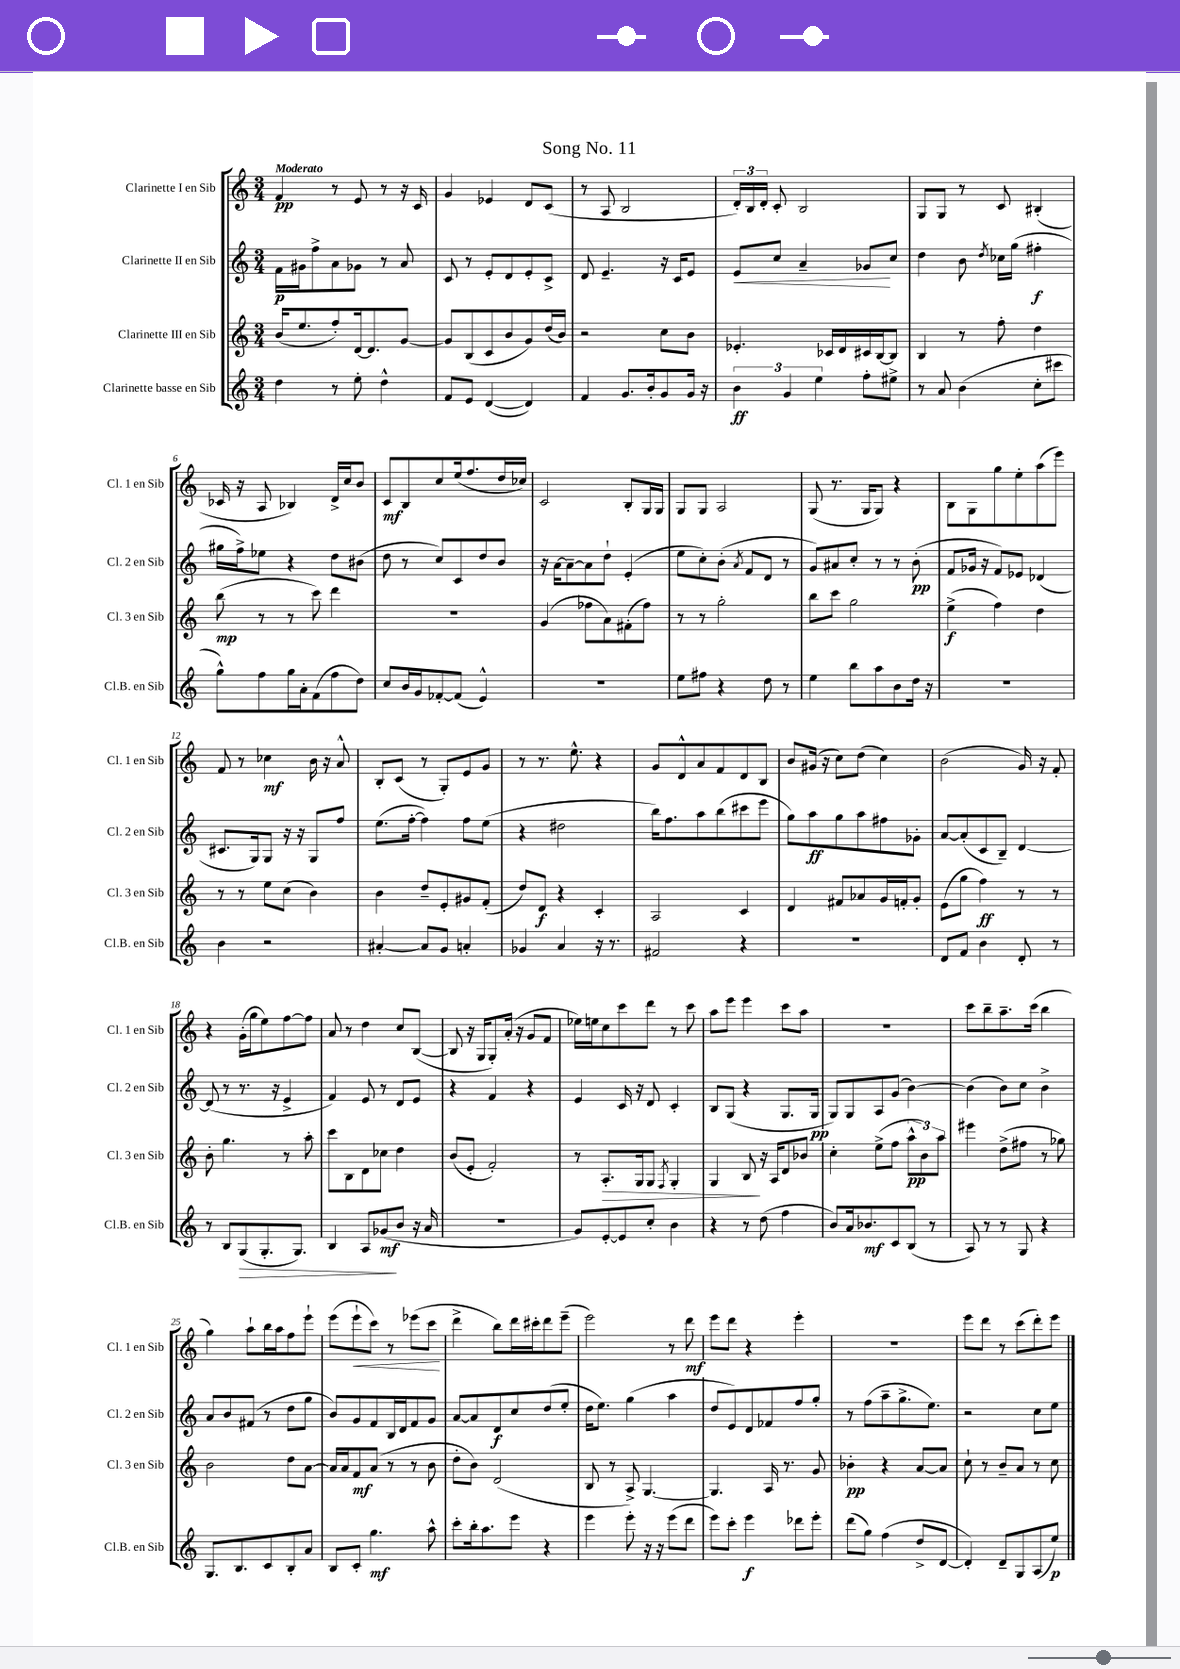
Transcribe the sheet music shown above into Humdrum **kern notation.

**kern	**dynam	**kern	**dynam	**kern	**dynam	**kern	**dynam
*part4	*part4	*part3	*part3	*part2	*part2	*part1	*part1
*staff4	*staff4	*staff3	*staff3	*staff2	*staff2	*staff1	*staff1
*I"Clarinette basse en Sib	*	*I"Clarinette III en Sib	*	*I"Clarinette II en Sib	*	*I"Clarinette I en Sib	*
*I'Cl.B. en Sib	*	*I'Cl. 3 en Sib	*	*I'Cl. 2 en Sib	*	*I'Cl. 1 en Sib	*
*clefG2	*	*clefG2	*	*clefG2	*	*clefG2	*
*k[]	*	*k[]	*	*k[]	*	*k[]	*
*M3/4	*	*M3/4	*	*M3/4	*	*M3/4	*
=1	=1	=1	=1	=1	=1	=1	=1
!	!	!	!	!	!	!LO:TX:a:B:t=Moderato	!
4dd\	.	(16b/KL	.	16f\LL	p	4f/	pp
.	.	8.ee/	.	16g#X\J	.	.	.
.	.	.	.	8ff^\	.	.	.
8r	.	8ff'/)	.	8a\	.	8r	.
8ee'\	.	[16d/k	.	8g-X\J	.	8e/	.
.	.	8.d/]	.	.	.	.	.
4dd^^\	.	.	.	8r	.	8r	.
.	.	[8g/J	.	8a/	.	16r	.
.	.	.	.	.	.	16c/	.
=2	=2	=2	=2	=2	=2	=2	=2
8f/L	.	8g/L]	.	8c/	.	4g/	.
8e/J	.	(8B/	.	8r	.	.	.
([4d/	.	8c/	.	8e'/L	.	4e-X/	.
.	.	8b/	.	8d/	.	.	.
4d/])	.	8g/)	.	8e'/	.	8d/L	.
.	.	(16dd/L	.	8c^/J	.	(8c/J	.
.	.	16b/JJ)	.	.	.	.	.
=3	=3	=3	=3	=3	=3	=3	=3
4f/	.	2r	.	8d/	.	8r	.
.	.	.	.	4.e~/	.	8A/	.
8.g/L	.	.	.	.	.	2B/	.
16b'/k	.	.	.	.	.	.	.
8g/	.	8cc\L	.	16r	.	.	.
.	.	.	.	16c/KL	.	.	.
16g/Jk	.	8b\J	.	8e/J	.	.	.
16r	.	.	.	.	.	.	.
=4	=4	=4	=4	=4	=4	=4	=4
!	!	!	!	!	!LO:HP:b	!	!
6b\	ff	4.e-X'/	.	8e/L	<	24d'/LL)	.
.	.	.	.	.	.	24B/	.
.	.	.	.	.	.	24d'/JJ	.
.	.	.	.	8cc/J	.	8c'/	.
6g/	.	.	.	.	.	.	.
.	.	.	.	4a~/	.	2B/	.
6ee\	.	.	.	.	.	.	.
.	.	16c-X/LL	.	.	.	.	.
.	.	16d/	.	.	.	.	.
8ff'\L	.	16c#X/	.	8g-X/L	.	.	.
.	.	[16B/J	.	.	.	.	.
8ee#X^\J	.	8B/J]	.	8cc/J	[	.	.
=5	=5	=5	=5	=5	=5	=5	=5
8r	.	4B/	.	4dd\	.	8G/L	.
8a/	.	.	.	.	.	8G/J	.
(4b\	.	8r	.	8b\	.	8r	.
.	.	.	.	8qdd/	.	.	.
.	.	8ff'\	.	16cc-X\LL	.	8c/	.
.	.	.	.	(16gg\JJ	.	.	.
8cc'\L	.	4dd\	.	4ff#X'\	f	(4B#X'/	.
8ccc#X\J	.	.	.	.	.	.	.
!!LO:LB:g=z
=6	=6	=6	=6	=6	=6	=6	=6
8gg^^\L)	.	(8bb\	mp	16gg#X\LL	.	16c-X/	.
.	.	.	.	16ff^\J)	.	16r	.
8ff\	.	8r	.	8ee-X\J	.	8A/	.
16gg\L	.	8r	.	4r	.	4B-X/)	.
16a'\J	.	.	.	.	.	.	.
(8f\	.	8ccc\)	.	.	.	.	.
8ff\	.	4ddd\	.	8dd\L	.	16d^/LL	.
.	.	.	.	.	.	16cc/J	.
8dd\J)	.	.	.	(8b#X\J	.	8b/J	.
=7	=7	=7	=7	=7	=7	=7	=7
8cc/L	.	2.r	.	8dd\	.	8c/L	mf
16b/L	.	.	.	8r	.	8B/	.
16g/J	.	.	.	.	.	.	.
[8f-X'/	.	.	.	8cc/L)	.	8cc/	.
(8f-/J]	.	.	.	8c/	.	(16ee/k	.
.	.	.	.	.	.	8.ff/	.
4e^^/)	.	.	.	8dd/	.	.	.
.	.	.	.	8b/J	.	16dd/L	.
.	.	.	.	.	.	16cc-X/JJ)	.
=8	=8	=8	=8	=8	=8	=8	=8
2.r	.	(4g/	.	16r	.	2c/	.
.	.	.	.	[16a\KL	.	.	.
.	.	.	.	8a~\_	.	.	.
.	.	8ff-X\L	.	8a\]	.	.	.
.	.	8a\)	.	8dd`\J	.	.	.
.	.	(8f#X'\	.	(4e'/	.	8B'/L	.
.	.	8ff-\J)	.	.	.	16G/L	.
.	.	.	.	.	.	16G/JJ	.
=9	=9	=9	=9	=9	=9	=9	=9
8ee\L	.	8r	.	8ee\L	.	8G/L	.
8ff#X\J	.	8r	.	8cc'\)	.	8G/J	.
4r	.	2gg'\	.	(8b'\J	.	2A/	.
.	.	.	.	8qa/	.	.	.
.	.	.	.	8f/L	.	.	.
8dd\	.	.	.	8d/J	.	.	.
8r	.	.	.	8r	.	.	.
=10	=10	=10	=10	=10	=10	=10	=10
4ee\	.	8bb\L	.	8g/L)	.	(8G/	.
.	.	8ccc\J	.	8a#X/	.	8.r	.
8bb\L	.	2gg\	.	8cc'/J	.	.	.
.	.	.	.	.	.	16G/KL	.
8aa\	.	.	.	8r	.	8G/J)	.
8b\	.	.	.	8r	.	4r	.
16dd\Jk	.	.	.	(8b'\	pp	.	.
16r	.	.	.	.	.	.	.
=11	=11	=11	=11	=11	=11	=11	=11
2.r	.	(4ee^\	f	8f/L	.	8B\L	.
.	.	.	.	16g-X/Jk	.	8G\	.
.	.	.	.	16r	.	.	.
.	.	4ff\)	.	8f/L)	.	8gg\	.
.	.	.	.	8e-X/J	.	8ee'\	.
.	.	4dd\	.	(4d-X/	.	(8aa\	.
.	.	.	.	.	.	8eee\J)	.
!!LO:LB:g=z
=12	=12	=12	=12	=12	=12	=12	=12
4b\	.	8r	.	8.c#X/L	.	8f/	.
.	.	8r	.	.	.	8r	.
.	.	.	.	16G/k)	.	.	.
2r	.	8ee\L	.	8G/J	.	4cc-X\	mf
.	.	(8cc\J	.	16r	.	.	.
.	.	.	.	16r	.	.	.
.	.	4b\)	.	8G/L	.	16b\	.
.	.	.	.	.	.	16r	.
.	.	.	.	8ff/J	.	8a^^/	.
=13	=13	=13	=13	=13	=13	=13	=13
[4a#X'/	.	4b\	.	(8.ee\L	.	8B'/L	.
.	.	.	.	.	.	(8c/J	.
.	.	.	.	[16ff'\Jk	.	.	.
8a#/L]	.	8dd~/L	.	4ff\])	.	8r	.
8g/J	.	8e'/	.	.	.	8G'/L)	.
4an'/	.	8g#X/	.	8ff\L	.	8e/	.
.	.	(8f'/J	.	(8ee\J	.	8g/J	.
=14	=14	=14	=14	=14	=14	=14	=14
4g-X/	.	8dd/L)	.	4r	.	8r	.
.	.	8d/J	f	.	.	8.r	.
4a/	.	4r	.	2dd#X\	.	.	.
.	.	.	.	.	.	8.ee^^\	.
16r	.	4c'/	.	.	.	4r	.
8.r	.	.	.	.	.	.	.
=15	=15	=15	=15	=15	=15	=15	=15
2f#X/	.	2A/	.	16bb\KL)	.	8g/L	.
.	.	.	.	8.ff\	.	.	.
.	.	.	.	.	.	8d^^/	.
.	.	.	.	8aa\	.	8a/	.
.	.	.	.	(8bb\	.	8f/	.
4r	.	4c/	.	8ccc#X\	.	8d/	.
.	.	.	.	8eee\J	.	8B/J	.
=16	=16	=16	=16	=16	=16	=16	=16
2.r	.	4d/	.	8gg\L)	.	8b/L	.
.	.	.	.	8aa\	ff	(16g#X/Jk	.
.	.	.	.	.	.	16r	.
.	.	8f#X/L	.	8gg\	.	8cc\L)	.
.	.	8a-X/	.	8aa\	.	(8dd\J	.
.	.	16g/L	.	8ff#X\	.	4cc\)	.
.	.	16fn'/J	.	.	.	.	.
.	.	8g'/J	.	8g-X'\J	.	.	.
=17	=17	=17	=17	=17	=17	=17	=17
8d/L	.	(8e\L	.	[8a/L	.	(2b\	.
8f/J	.	8gg\J	.	(8a'/]	.	.	.
4b\	.	4ff\)	ff	8c/	.	.	.
.	.	.	.	8B~/J)	.	.	.
8d'/	.	8r	.	[4d/	.	16g/)	.
.	.	.	.	.	.	16r	.
8r	.	8r	.	.	.	8f'/	.
!!LO:LB:g=z
=18	=18	=18	=18	=18	=18	=18	=18
8r	.	8b'\	.	(8d/]	.	4r	.
8B/L	.	4.gg\	.	8r	.	.	.
!	!LO:HP:b	!	!	!	!	!	!
(8G/	>	.	.	8.r	.	(16g'\LL	.
.	.	.	.	.	.	16gg\J	.
8.G'/	.	.	.	.	.	8ee\)	.
.	.	.	.	16r	.	.	.
.	.	8r	.	4e^/	.	[8ff\	.
8.G/J)	.	.	.	.	.	.	.
.	.	8aa'\	.	.	.	8ff\J]	.
=19	=19	=19	=19	=19	=19	=19	=19
4B/	.	8ccc\L	.	4f/)	.	8a/	.
.	.	8B\	.	.	.	8r	.
8A/L	.	8d\	.	8e/	.	4dd\	.
(8g-X/	mf	8cc-X\J	.	8r	.	.	.
8b/J	]	4dd\	.	8d/L	.	8cc/L	.
16r	.	.	.	8e/J	.	([8B/J	.
16a/	.	.	.	.	.	.	.
=20	=20	=20	=20	=20	=20	=20	=20
2.r	.	(8b/L	.	4r	.	8B/]	.
.	.	8e'/J	.	.	.	16r	.
.	.	.	.	.	.	16G/KL	.
.	.	2f'/)	.	4f/	.	8G'/)	.
.	.	.	.	.	.	(16a'/Jk	.
.	.	.	.	.	.	16r	.
.	.	.	.	4r	.	8g/L	.
.	.	.	.	.	.	8f/J	.
=21	=21	=21	=21	=21	=21	=21	=21
8g/L)	.	8r	.	4e/	.	16ee-X\LL)	.
.	.	.	.	.	.	16een\J	.
!	!	!	!LO:HP:b	!	!	!	!
[8e'/	.	8.A'/L	>	.	.	8cc\	.
8e/]	.	.	.	16c/	.	8ccc\	.
.	.	16G/k	.	16r	.	.	.
8cc'/J	.	8G/J	.	8d/	.	8ddd\J	.
.	.	8qF/	.	.	.	.	.
4b\	.	4G'/	.	4c'/	.	8r	.
.	.	.	.	.	.	8ccc\	.
=22	=22	=22	=22	=22	=22	=22	=22
4r	.	4G/	.	8B/L	.	8aa\L	.
.	.	.	.	(8G/J	.	8eee\J	.
8r	.	8B/	.	4r	.	4eee\	.
(8dd\	.	16r	]	.	.	.	.
.	.	16A/KL	.	.	.	.	.
4ff\	.	8d/	.	8.G/L	.	8ccc\L	.
.	.	8b-X/J	.	.	.	8aa\J	.
.	.	.	.	16G/Jk	pp	.	.
=23	=23	=23	=23	=23	=23	=23	=23
8b/L)	.	4cc'\	.	8G/L)	.	2.r	.
16a/k	.	.	.	8G/	.	.	.
8.b-X/	mf	.	.	.	.	.	.
.	.	(8ee^\L	.	8A/	.	.	.
8c/	.	8ff\J	.	(8g/J	.	.	.
(8B/J	.	12aa^^\L	pp	[4b\)	.	.	.
.	.	12b\)	.	.	.	.	.
8r	.	.	.	.	.	.	.
.	.	12aa\J	.	.	.	.	.
=24	=24	=24	=24	=24	=24	=24	=24
8A/)	.	4eee#X\	.	(4b\]	.	8ccc\L	.
8r	.	.	.	.	.	8bb~\	.
8r	.	(8dd^\L	.	8b\L)	.	8.aa~\	.
8G/	.	8ff#X\J	.	8cc\J	.	.	.
.	.	.	.	.	.	(16ccc\Jk	.
4r	.	8r	.	4b^\	.	4bb\	.
.	.	8gg-X\)	.	.	.	.	.
!!LO:LB:g=z
=25	=25	=25	=25	=25	=25	=25	=25
8.G/L	.	2b\	.	8a/L	.	4gg\)	.
.	.	.	.	8b/	.	.	.
8.B/	.	.	.	.	.	.	.
.	.	.	.	(8f#X/J	.	8aa`\L	.
8c/	.	.	.	8r	.	16bb\L	.
.	.	.	.	.	.	16aa\J	.
8B'/	.	8dd\L	.	8dd\L	.	8ff\	.
8a/J	.	[8a\J	.	8gg\J	.	8eee`\J	.
=26	=26	=26	=26	=26	=26	=26	=26
8B/L	.	16a/LL]	.	8b/L)	.	(8eee\L	.
.	.	16a/J	.	.	.	.	.
!	!	!	!	!	!	!	!LO:HP:b
8c'/J	.	8f/	mf	8g/	.	8eee`\	<
4.gg\	mf	(8a/J	.	8f/	.	8ccc\J)	.
.	.	8r	.	16B/L	.	8r	.
.	.	.	.	16d/J	.	.	.
.	.	8r	.	8f/	.	(8eee-X\L	.
8aa^^\	.	8b\	.	8g/J	.	8ccc\J	.
.	.	.	.	.	.	.	[
=27	=27	=27	=27	=27	=27	=27	=27
8ccc'\L	.	8dd'\L	.	[8a/L	.	4ddd^\	.
16bb'\k	.	8b\J)	.	8a/]	.	.	.
8.aa\	.	.	.	.	.	.	.
.	.	(2d/	.	8d/	f	8bb\L)	.
8eee\J	.	.	.	8cc/	.	16ddd\L	.
.	.	.	.	.	.	16ccc#X'\J	.
4r	.	.	.	(8dd/	.	8ddd\	.
.	.	.	.	8ee'/J	.	(8eee~\J	.
=28	=28	=28	=28	=28	=28	=28	=28
4eee\	.	8B/	.	16dd\KL	.	2eee\)	.
.	.	.	.	8.ee\J)	.	.	.
.	.	8r	.	.	.	.	.
8eee'\	.	8A^/)	.	(4gg\	.	.	.
16r	.	[4.G/	.	.	.	.	.
16r	.	.	.	.	.	.	.
(8eee\L	.	.	.	4aa\	.	8r	.
8ddd\J	.	.	.	.	.	8ddd\	mf
=29	=29	=29	=29	=29	=29	=29	=29
8eee\L)	.	4.G/]	.	8dd/L	.	8eee\L	.
8ccc'\J	.	.	.	8e/)	.	8ddd\J	.
4eee\	f	.	.	8d/	.	4r	.
.	.	16A/	.	8f-X/	.	.	.
.	.	8.r	.	.	.	.	.
8ddd-X\L	.	.	.	8ff/	.	4eee'\	.
8eee'\J	.	8g/	.	8gg'/J	.	.	.
=30	=30	=30	=30	=30	=30	=30	=30
(8ddd\L	.	4b-X'\	pp	8r	.	2.r	.
8gg\J)	.	.	.	(8ff\L	.	.	.
(4ff\	.	4r	.	8aa~\	.	.	.
.	.	.	.	8.gg^\	.	.	.
8dd^/L	.	[8a/L	.	.	.	.	.
.	.	.	.	8.ee\J)	.	.	.
[8d/J	.	8a/J]	.	.	.	.	.
=31	=31	=31	=31	=31	=31	=31	=31
4d'/])	.	8cc`\	.	2r	.	8eee\L	.
.	.	8r	.	.	.	8ddd\J	.
8d~/L	.	8b~/L	.	.	.	8r	.
8G/	.	8a/J	.	.	.	(8ccc\L	.
(8A/	.	8r	.	8cc\L	.	8ddd'\)	.
8ee/J)	p	8cc\	.	8ee\J	.	8eee\J	.
==	==	==	==	==	==	==	==
*-	*-	*-	*-	*-	*-	*-	*-
